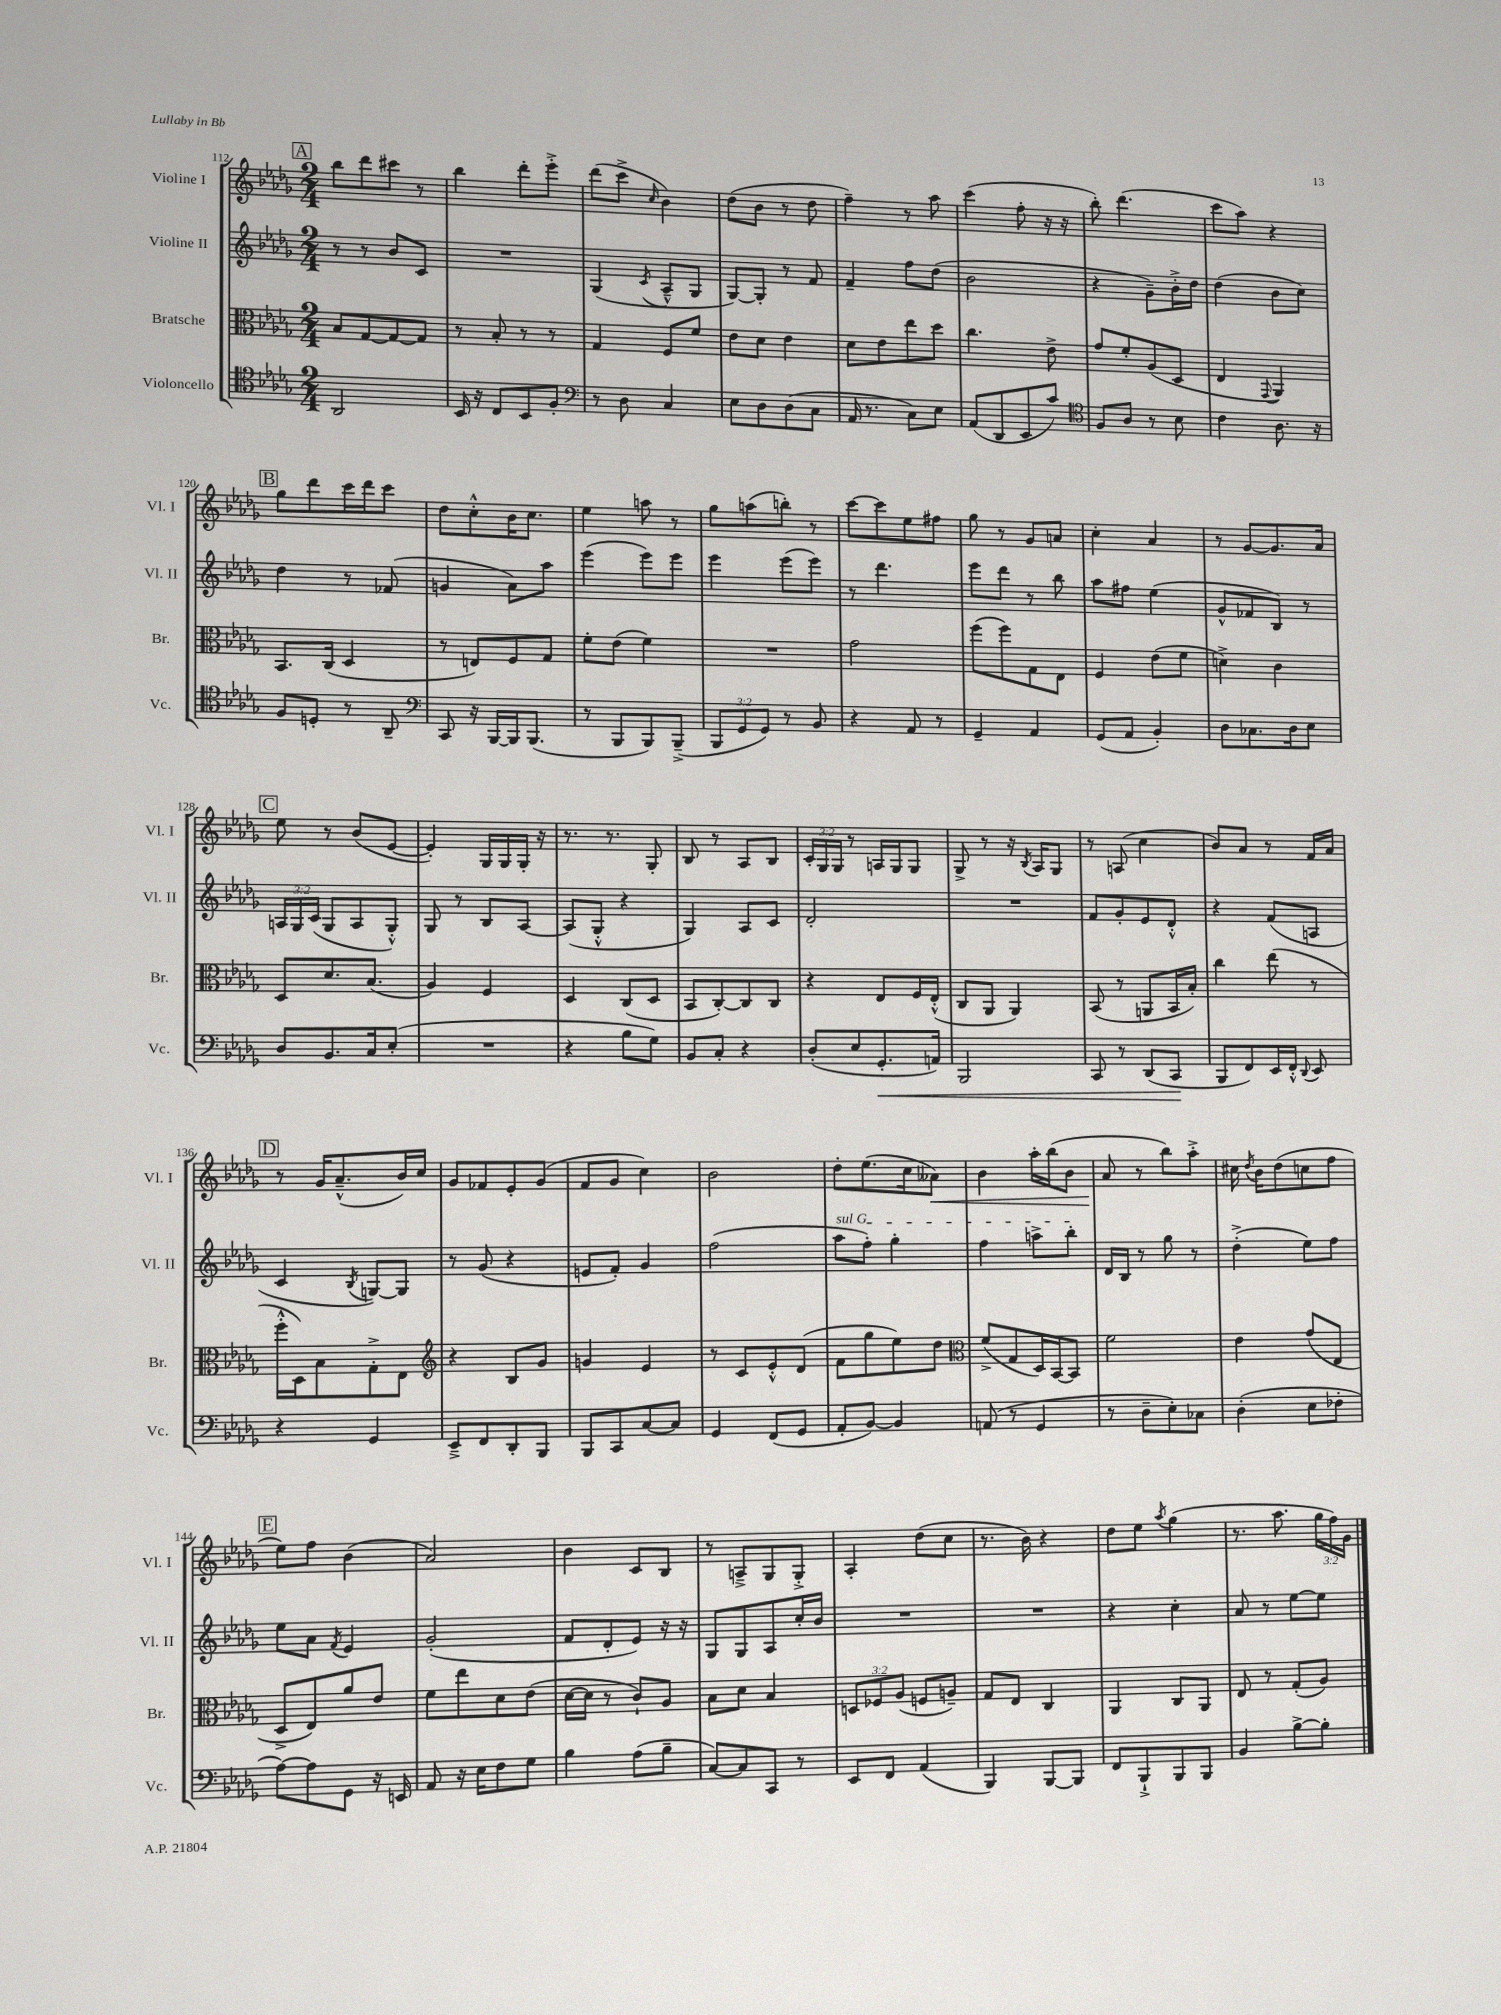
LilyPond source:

<<
\new StaffGroup <<
\new Staff = "s0" \with { instrumentName = "Violine I" shortInstrumentName = "Vl. I" } {
    \clef treble \key des \major \numericTimeSignature \time 2/4 \override Staff.TupletNumber.text = #tuplet-number::calc-fraction-text
    \autoBeamOff \mark \markup { \box "A" } bes''8[ des'''8 cis'''8] r8 |
    bes''4 des'''8[-. ees'''8]-.-> |
    des'''8[( c'''8]-> \grace { c''16 } bes'4) |
    des''8[( bes'8] r8 des''8 |
    f''4--) r8 aes''8 |
    c'''4( f''8-. r16 r16 |
    bes''8-.) des'''4.( |
    c'''8[ aes''8]) r4 |
    \mark \markup { \box "B" } ges''8[ des'''8 c'''16 des'''16 c'''8] |
    des''8[ c''8-.-^ bes'16 c''8.] |
    ees''4 a''8 r8 |
    ges''8[ a''8( b''8]-.) r8 |
    c'''8[~ c'''8 ees''8 fis''8] |
    ges''8 r8 ges'8[ a'8] |
    c''4-. aes'4 |
    r8 ges'8[~ ges'8. aes'16] |
    \mark \markup { \box "C" } ees''8 r8 bes'8[( ees'8]~ |
    ees'4-.) ges16[ ges16 ges16]-. r16 |
    r8. r8. ges8-. |
    bes8 r8 aes8[ bes8] |
    \tuplet 3/2 { c'16[-. ges16 ges16] } r8 a16[ ges16 ges8] |
    ges8-> r8 r16 \acciaccatura { bes8 } aes16[ ges8] |
    r8 a8( c''4 |
    bes'8[) aes'8] r8 f'16[ aes'16] |
    \mark \markup { \box "D" } r8 ges'16[ aes'8.---^( bes'16) c''16] |
    ges'8[ fes'8 ees'8-. ges'8]( |
    f'8[ ges'8] c''4) |
    bes'2 |
    des''8[-. ees''8.( c''16 aeses'8]\<) |
    bes'4 aes''16[-. bes''16( bes'8] |
    aes'8\! r8 bes''8[) aes''8]-.-> |
    cis''16 \acciaccatura { des''8 } bes'16[ des''8( c''8 f''8] |
    \mark \markup { \box "E" } ees''8[) f''8] bes'4( |
    aes'2) |
    bes'4 c'8[ bes8] |
    r8 a8[---> ges8 ges8]-.-> |
    aes4-. des''8[( c''8] |
    r8. bes'16) r4 |
    des''8[ ees''8] \acciaccatura { aes''8 } ges''4( |
    r8. aes''8. \tuplet 3/2 { ges''16[ f''16) ges'16] } \bar "|." |
}
\new Staff = "s1" \with { instrumentName = "Violine II" shortInstrumentName = "Vl. II" } {
    \clef treble \key des \major \numericTimeSignature \time 2/4 \override Staff.TupletNumber.text = #tuplet-number::calc-fraction-text
    \autoBeamOff \mark \markup { \box "A" } r8 r8 bes'8[ c'8] |
    R2 |
    ges4( \acciaccatura { c'8 } aes8[---^ ges8] |
    ges8[~) ges8]-. r8 f'8 |
    f'4-- f''8[ des''8]( |
    bes'2 |
    r4 ges'8[--) bes'16-.-> des''16] |
    des''4( bes'8[ c''8]) |
    \mark \markup { \box "B" } des''4 r8 fes'8( |
    g'4 aes'8[) aes''8] |
    ees'''4( ees'''8[) ees'''8] |
    ees'''4 ees'''8[( ees'''8]) |
    r8 des'''4. |
    ees'''8[ des'''8] r8 bes''8 |
    aes''8[ fis''8] ees''4( |
    ges'8[-^ fes'8 bes8]) r8 |
    \mark \markup { \box "C" } \tuplet 3/2 { a16[ ges16 c'16]( } ges8[ a8 ges8]-.-^) |
    ges8 r8 bes8[ aes8]~ |
    aes8[( ges8]-.-^ r4 |
    ges4) aes8[ c'8] |
    des'2-. |
    R2 |
    f'8[ ges'8-. ees'8 des'8]-.-^ |
    r4 f'8[( a8] |
    \mark \markup { \box "D" } c'4 \acciaccatura { bes8 } g8[~) g8] |
    r8 ges'8( r4 |
    e'8[ f'8]-.) ges'4 |
    f''2( |
    \once \override TextSpanner.bound-details.left.text = \markup { \italic "sul G" } aes''8[\startTextSpan f''8]-.) ges''4-. |
    f''4 a''8[-> bes''8]-.\stopTextSpan |
    des'16[ bes16] r8 ges''8 r8 |
    des''4-.->( ees''8[) f''8] |
    \mark \markup { \box "E" } ees''8[ aes'8] \acciaccatura { f'8 } ees'4 |
    ges'2-.( |
    f'8[ des'8-. ees'8]) r16 r16 |
    ges8[ ges8 aes8 c''16-. bes'16] |
    R2 |
    R2 |
    r4 c''4-. |
    aes'8 r8 ees''8[~ ees''8] \bar "|." |
}
\new Staff = "s2" \with { instrumentName = "Bratsche" shortInstrumentName = "Br." } {
    \clef alto \key des \major \numericTimeSignature \time 2/4 \override Staff.TupletNumber.text = #tuplet-number::calc-fraction-text
    \autoBeamOff \mark \markup { \box "A" } bes8[ ges8~ ges8~ ges8] |
    r8 bes8-. r8 r8 |
    ges4 f8[ f'8] |
    ees'8[ des'8] ees'4 |
    des'8[ ees'8 ees''8 des''8] |
    c''4. ees'8-> |
    ges'8[ f'8-. aes8( des8] |
    ees4 \appoggiatura { ges,8 } aes,4) |
    \mark \markup { \box "B" } bes,8.[ c16]( des4 |
    r8 e8[) f8 ges8] |
    f'8[-. ees'8]( f'4) |
    R2 |
    ges'2 |
    f''8[( f''8) ges8 ees8] |
    f4 ees'8[( f'8] |
    d'4->) c'4 |
    \mark \markup { \box "C" } des8[ des'8. bes8.]( |
    aes4) f4 |
    des4 c8[( des8] |
    bes,8[ c8~-.) c8 c8] |
    r4 ees8[ f16 ees16]-.-^( |
    c8[ aes,8] aes,4) |
    bes,8( r8 a,8[ bes,16 bes16]-.) |
    c''4 ees''8( r8 |
    \mark \markup { \box "D" } f''16[-.-^ des16) bes8 ges8-.-> ees8] |
    \clef treble r4 bes8[ ges'8] |
    g'4 ees'4 |
    r8 c'8[ ees'8-.-^ des'8]( |
    f'8[ ges''8 ees''8) des''8] |
    \clef alto f'8[->( ges8 des16) bes,16~ bes,8] |
    f'2 |
    ees'4 ges'8[( ees8] |
    \mark \markup { \box "E" } des8[-> ees8) aes'8 ees'8] |
    f'8[ ees''8 des'8 ees'8]( |
    des'16[~ des'16] r8 c'8[-!) aes8] |
    bes8[ des'8] bes4 |
    \tuplet 3/2 { d8[ fes8 aes8]( } f8[ a8]--) |
    ges8[ ees8] c4 |
    aes,4 c8[ aes,8] |
    ees8 r8 ges8[-.( aes8]) \bar "|." |
}
\new Staff = "s3" \with { instrumentName = "Violoncello" shortInstrumentName = "Vc." } {
    \clef tenor \key des \major \numericTimeSignature \time 2/4 \override Staff.TupletNumber.text = #tuplet-number::calc-fraction-text
    \autoBeamOff \mark \markup { \box "A" } aes,2 |
    bes,16 r16 c8[ bes,8 f8]-. |
    \clef bass r8 des8 c4 |
    ees8[ des8 des8( c8] |
    aes,16 r8. c8[) ees8] |
    aes,8[( des,8 ees,8 c'8]) |
    \clef tenor f8[ aes8] r8 bes8 |
    c'4 aes8. r16 |
    \mark \markup { \box "B" } f8[ d8]-. r8 aes,8-- |
    \clef bass c,8 r16 bes,,16[~ bes,,16 bes,,8.]( |
    r8 bes,,8[ bes,,8) bes,,8]--->( |
    \tuplet 3/2 { bes,,8[ ges,8 ges,8]) } r8 bes,8 |
    r4 aes,8 r8 |
    ges,4-- aes,4 |
    ges,8[( aes,8] bes,4-.) |
    des8[ ces8. des16 ees8] |
    \mark \markup { \box "C" } des8[ bes,8. c16 ees8]-.( |
    R2 |
    r4 bes8[ ges8]) |
    bes,8[ c8]-. r4 |
    des8[-.( ees8 ges,8.-.\< a,16]) |
    bes,,2 |
    c,8 r8 des,8[( c,8]\! |
    bes,,8[ f,8) ees,16 f,16]-.-^ \appoggiatura { des,8 } ees,8 |
    \mark \markup { \box "D" } r4 ges,4 |
    ees,8[---> f,8 des,8-. bes,,8] |
    bes,,8[ c,8 c8~ c8] |
    ges,4 f,8[( ges,8] |
    aes,8[-. bes,8]~) bes,4 |
    a,8( r8 ges,4 |
    r8 des8[-- ees8-.) ces8] |
    des4-.( ees8[ fes8]-. |
    \mark \markup { \box "E" } aes8[~) aes8 ges,8] r16 e,16 |
    aes,8 r16 ees16[ f8 ges8] |
    bes4 aes8[( bes8]-- |
    c8[~) c8 c,8] r8 |
    ees,8[ f,8] aes,4( |
    bes,,4) bes,,8[~ bes,,8] |
    f,8[ bes,,8-!-> bes,,8 bes,,8] |
    bes,4 bes8[~-> bes8]-. \bar "|." |
}
>>
>>
\layout { \context { \Score currentBarNumber = #112 } }
